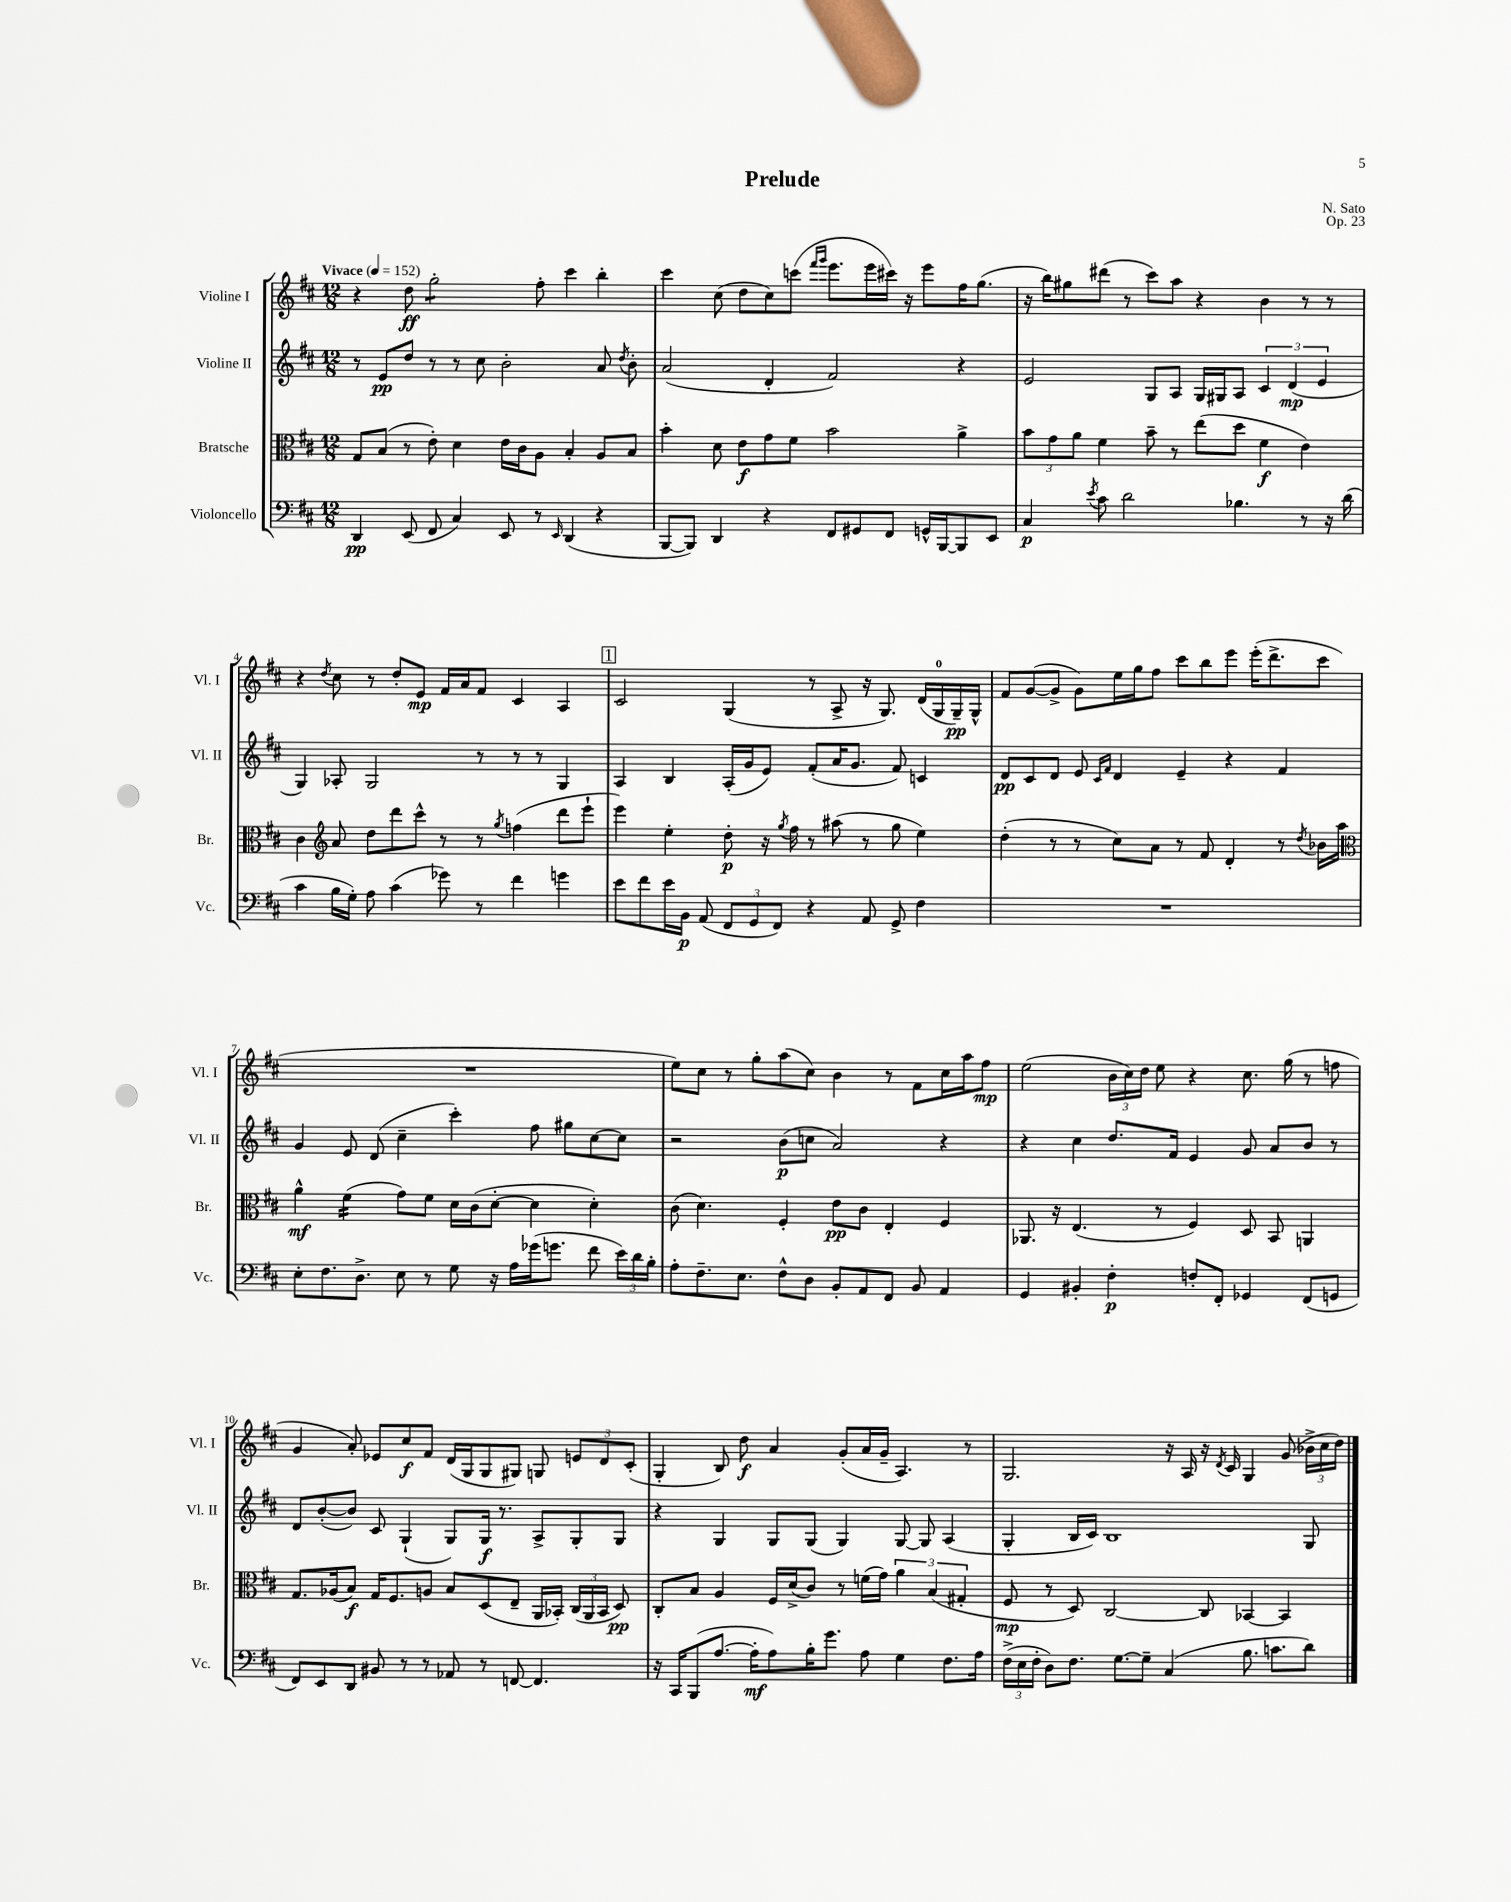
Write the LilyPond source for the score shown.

\header { title = "Prelude" composer = "N. Sato" opus = "Op. 23" }
<<
\new StaffGroup <<
\new Staff = "s0" \with { instrumentName = "Violine I" shortInstrumentName = "Vl. I" } {
    \clef treble \key d \major \numericTimeSignature \time 12/8 \tempo "Vivace" 4 = 152
    \autoBeamOff r4 d''8\ff g''2:8-. fis''8-. cis'''4 b''4-. |
    cis'''4 cis''8( d''8[ cis''8) c'''8]( \grace { fis'''16[ g'''16] } e'''8.[ e'''16 cis'''16]) r16 e'''8[ fis''16 g''8.]( |
    r16 b''16[) gis''8 dis'''8]( r8 cis'''8[) a''8] r4 b'4 r8 r8 |
    r4 \acciaccatura { d''8 } cis''8 r8 d''8[-. e'8]\mp fis'16[ a'16 fis'8] cis'4 a4 |
    \mark \markup { \box "1" } cis'2 g4( r8 a8-> r16 g8.) d'16[( g16-0 g16--\pp) g16]-^ |
    fis'8[ g'8~( g'8]-> g'8[) e''16 g''16 fis''8] cis'''8[ b''8 e'''8] e'''16[-.( d'''8.-> cis'''8] |
    R1. |
    e''8[) cis''8] r8 g''8[-. a''8( cis''8]) b'4 r8 fis'8[ cis''16 a''16 fis''8]\mp |
    e''2( \tuplet 3/2 { b'16[ cis''16) d''16] } e''8 r4 cis''8. g''16( r8 f''8 |
    g'4 a'8-.) ees'8[ cis''8\f fis'8] d'16[( g16 g8 gis8]) g8 \tuplet 3/2 { e'8[ d'8 cis'8]-.( } |
    g4-. b8) d''8\f a'4 g'8[-.( a'16 g'16]-- a4.) r8 |
    g2. r16 a16 r16 \acciaccatura { d'8 } cis'16 g4 g'8( \tuplet 3/2 { bes'16[-> cis''16 d''16]) } \bar "|." |
}
\new Staff = "s1" \with { instrumentName = "Violine II" shortInstrumentName = "Vl. II" } {
    \clef treble \key d \major \numericTimeSignature \time 12/8
    \autoBeamOff r8 e'8[\pp d''8] r8 r8 cis''8 b'2-. a'8 \acciaccatura { d''8 } b'8-. |
    a'2( d'4-. fis'2) r4 |
    e'2 g8[ a8] g16[ gis16 a8] \tuplet 3/2 { cis'4 d'4\mp( e'4 } |
    g4) aes8-. g2 r8 r8 r8 g4 |
    \mark \markup { \box "1" } a4 b4 a16[-.( g'16 e'8]) fis'8[-.( a'16 g'8.] fis'8) c'4 |
    d'8[\pp cis'8 d'8] e'8 \grace { cis'16[ fis'16] } d'4 e'4-- r4 fis'4 |
    g'4 e'8 d'8( cis''4-- cis'''4-.) fis''8 gis''8[ cis''8~ cis''8] |
    r2 b'8[\p( c''8] a'2) r4 |
    r4 cis''4 d''8.[ fis'16] e'4 g'8 a'8[ b'8] r8 |
    d'8[ b'8~-.( b'8]) cis'8 g4-!( g8[) g16]\f r8. a8[-> g8-. g8] |
    r4 g4 g8[ g8]( g4) g8~ g8 a4( |
    g4-. b16[ cis'16]) b1 g8 \bar "|." |
}
\new Staff = "s2" \with { instrumentName = "Bratsche" shortInstrumentName = "Br." } {
    \clef alto \key d \major \numericTimeSignature \time 12/8
    \autoBeamOff g8[ b8]( r8 e'8-.) d'4 e'16[ cis'16 a8] b4-. a8[ b8] |
    b'4-. d'8 e'8[\f g'8 fis'8] b'2 a'4-> |
    \tuplet 3/2 { b'8[ g'8 a'8] } fis'4 b'8-- r8 e''8[( d''8] fis'4\f e'4) |
    cis'4 \clef treble a'8 d''8[ d'''8 cis'''8]-^ r8 r8 \acciaccatura { g''8 } f''4( d'''8[ e'''8]-! |
    \mark \markup { \box "1" } e'''4) e''4-. d''8-.\p r16 \acciaccatura { g''8 } fis''16 r8 ais''8( r8 g''8 e''4) |
    d''4-.( r8 r8 cis''8[) a'8] r8 fis'8 d'4-. r8 \acciaccatura { d''8 } bes'16[ a''16] |
    \clef alto a'4-^\mf fis'4:16( g'8[) fis'8] d'16[ cis'16( d'8]~-. d'4 d'4-.) |
    cis'8( d'4.) fis4-. e'8[\pp cis'8] e4-. fis4 |
    aes,8. r16 e4.( r8 fis4) d8 b,8 a,4 |
    g8.[ aes16( b8]\f) g16[ fis8. a8] b8[ d8( e8]-- a,16[ bes,16]-.) \tuplet 3/2 { cis16[( a,16 bes,16] } d8\pp) |
    cis8[-. b8] a4 fis16[ d'16->( cis'8]) r8 f'16[( g'16]) \tuplet 3/2 { a'4 b4( gis4-. } |
    fis8\mp r8 d8) cis2~ cis8 bes,4~ bes,4 \bar "|." |
}
\new Staff = "s3" \with { instrumentName = "Violoncello" shortInstrumentName = "Vc." } {
    \clef bass \key d \major \numericTimeSignature \time 12/8
    \autoBeamOff d,4\pp e,8( fis,8 cis4) e,8 r8 \grace { e,16 } d,4( r4 |
    b,,8[~ b,,8]) d,4 r4 fis,8[ gis,8 fis,8] g,16[-^ b,,16~ b,,8 e,8] |
    cis4\p \acciaccatura { e'8 } cis'8 d'2 bes4. r8 r16 d'16( |
    cis'4 b16[ g16]-.) a8 cis'4( ges'8) r8 fis'4 g'4 |
    \mark \markup { \box "1" } e'8[ fis'8 e'16 b,16]\p a,8( \tuplet 3/2 { fis,8[ g,8 fis,8]) } r4 a,8 g,8-> fis4 |
    R1. |
    e8[-. fis8. d8.]-> e8 r8 g8 r16 a16[ ges'16( g'8.] fis'8 \tuplet 3/2 { e'16[) d'16 b16]-. } |
    a8[-. fis8.-- e8.] fis8[-^ d8] b,8[-. a,8 fis,8] b,8 a,4 |
    g,4 bis,4-. fis4-.\p f8[-. fis,8]-. ges,4 fis,8[( g,8] |
    fis,8[) e,8 d,8] bis,8 r8 r8 aes,8 r8 f,8~ f,4. |
    r16 cis,16[ b,,8( a8.]~ a16[-.\mf a8) b16-. g'8.] a8 g4 fis8.[ a16] |
    \tuplet 3/2 { fis16[->( e16 fis16]-. } d8[) fis8.] g8.[~ g8]-- cis4( b8. c'8.[ d'8]) \bar "|." |
}
>>
>>
